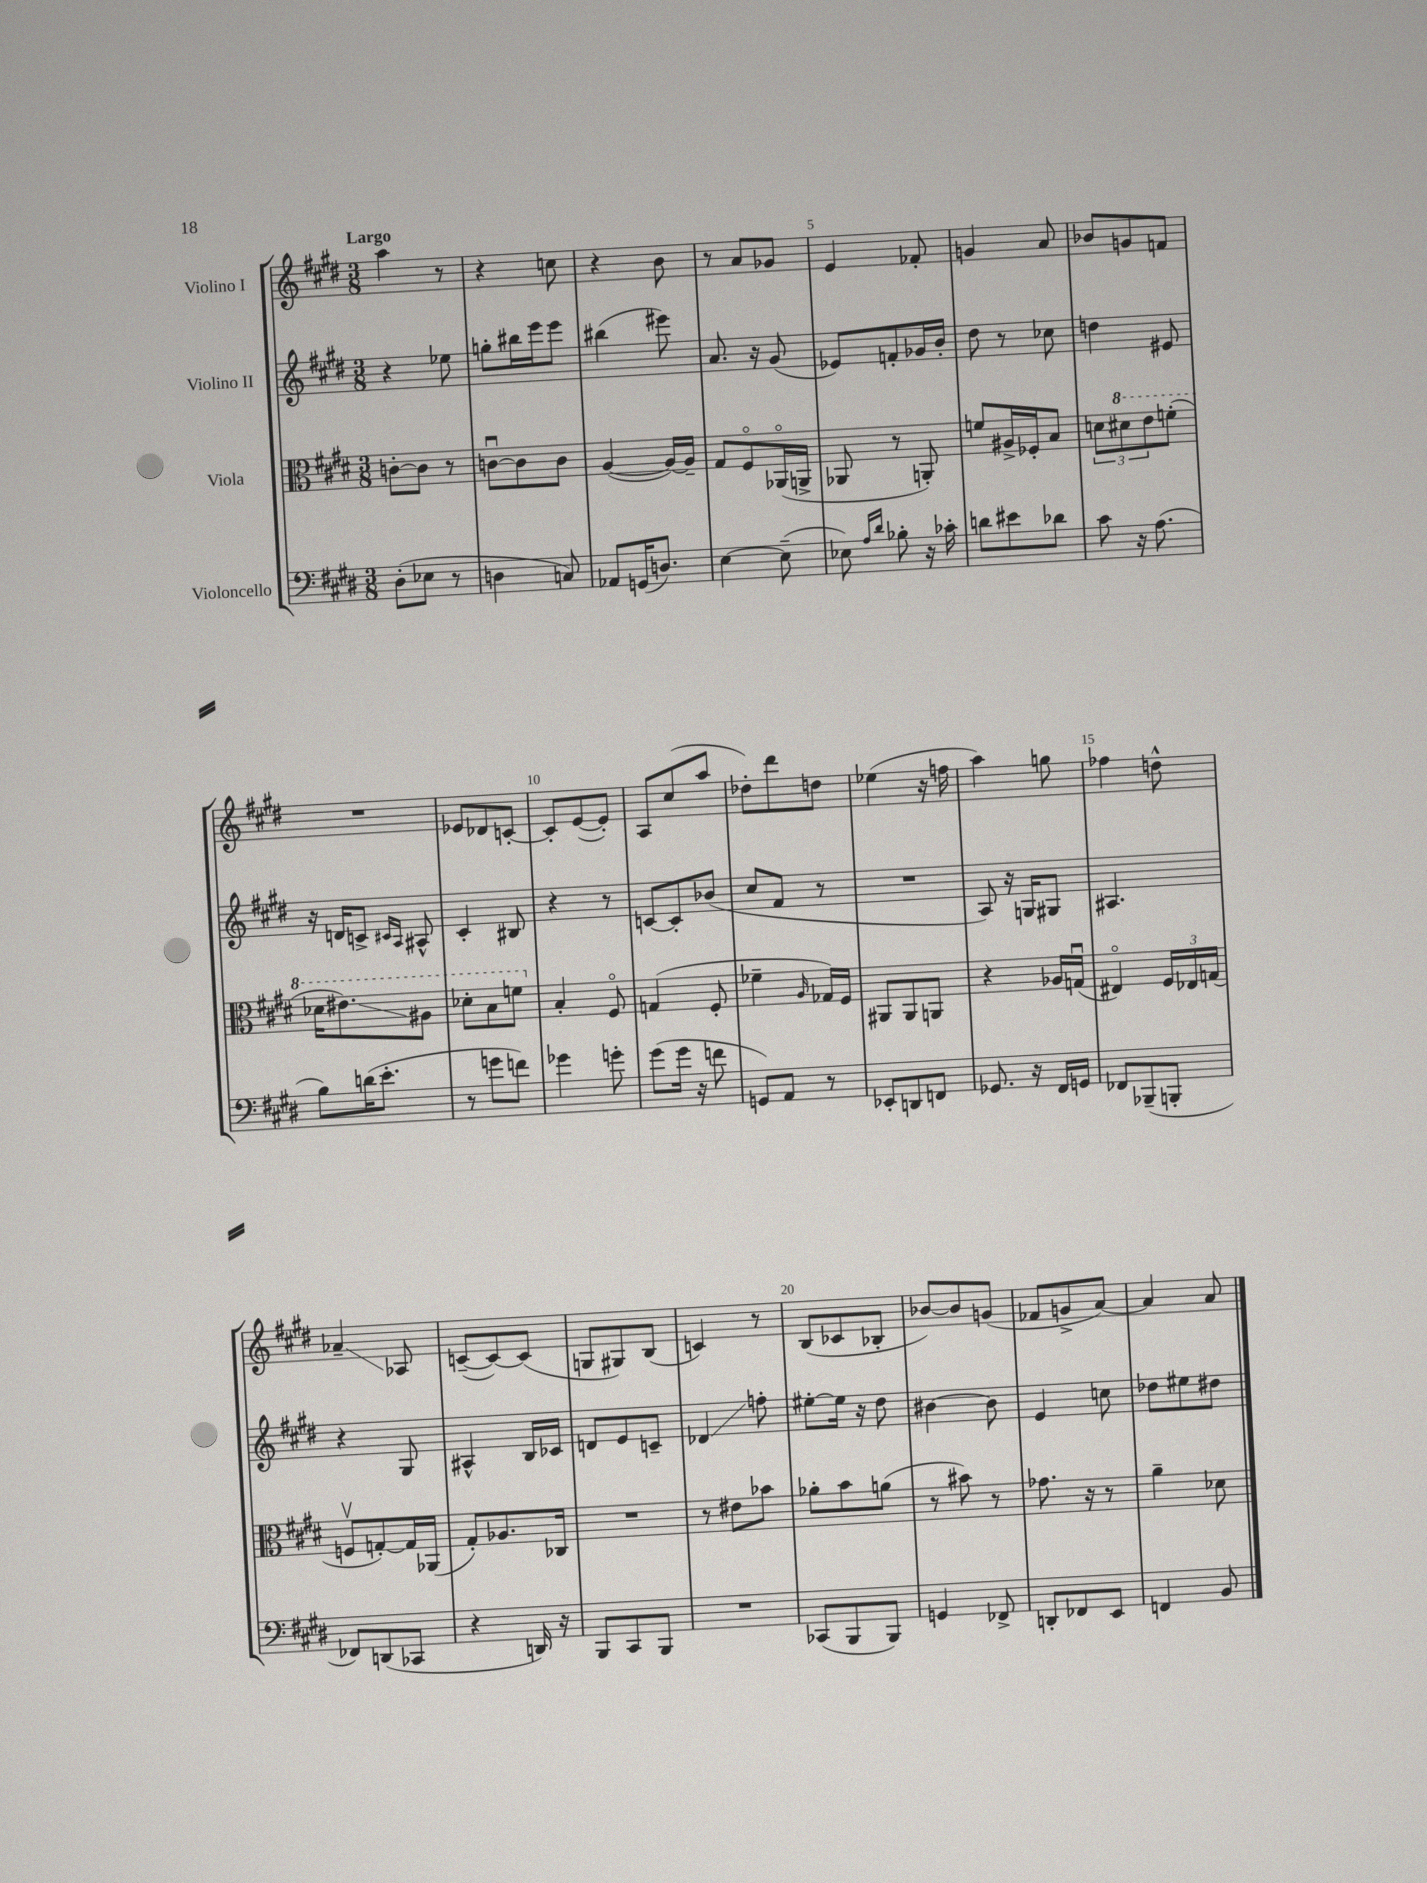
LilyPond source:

<<
\new StaffGroup <<
\new Staff = "s0" \with { instrumentName = "Violino I" } {
    \clef treble \key e \major \numericTimeSignature \time 3/8 \tempo "Largo"
    a''4 r8 |
    r4 c''8 |
    r4 b'8 |
    r8 a'8 ges'8 |
    e'4 fes'8-. |
    g'4 a'8 |
    bes'8 g'8 f'8 |
    R4. |
    ees'8 des'8 c'8~-. |
    c'8-. e'8~( e'8-.) |
    a8 cis''8( a''8 |
    des''8-.) dis'''8 d''8 |
    ees''4( r16 f''16 |
    a''4) g''8 |
    fes''4 d''8-^ |
    aes'4--\glissando aes8 |
    c'8~--( c'8~) c'8( |
    g8 gis8) b8( |
    c'4) r8 |
    b8( ces'8 bes8-. |
    bes'8~) bes'8 g'8( |
    fes'8 g'8-> a'8~) |
    a'4 a'8 \bar "|." |
}
\new Staff = "s1" \with { instrumentName = "Violino II" } {
    \clef treble \key e \major \numericTimeSignature \time 3/8
    r4 ees''8 |
    g''8-. bis''16 e'''16 e'''8 |
    bis''4( eis'''8) |
    a'8. r16 gis'8( |
    ees'8) f'8-. ges'16 b'16-. |
    dis''8 r8 ces''8 |
    d''4 eis'8 |
    r16 d'16 c'8-> \grace { cis'16 a16 } ais8-^ |
    cis'4-. bis8 |
    r4 r8 |
    c'8~ c'8-. bes'8( |
    cis''8 fis'8 r8 |
    R4. |
    a8) r16 g16 gis8 |
    ais4. |
    r4 gis8 |
    ais4-^ b16 ces'16 |
    d'8 e'8 c'8-- |
    des'4\glissando f''8-. |
    eis''8~-. eis''16 r16 dis''8 |
    bis'4~ bis'8 |
    e'4 c''8 |
    des''8 eis''8 dis''8 \bar "|." |
}
\new Staff = "s2" \with { instrumentName = "Viola" } {
    \clef alto \key e \major \numericTimeSignature \time 3/8
    c'8~-. c'8 r8 |
    c'8~\downbow c'8 c'8 |
    a4~( a16~) a16-- |
    gis8 fis8\flageolet aes,16\flageolet( a,16-> |
    aes,8 r8 a,8-.) |
    f'8 ais16-> fes16-. b8 |
    \tuplet 3/2 { d'8 \ottava #1 dis''!8 e''8 } f''8-.( |
    des''16 eis''8.\glissando) ais'8 |
    des''8-. b'8 f''8 \ottava #0 |
    b4-. fis8\flageolet |
    g4( fis8-. |
    fes'4-- \grace { a16 } ges16) fis16 |
    ais,8 ais,8 a,8 |
    r4 aes16 g16\downbow( |
    eis4\flageolet) \tuplet 3/2 { fis16 ees16 g16( } |
    f8\upbow g8~-.) g16 aes,16( |
    gis8-.) aes8. ces16 |
    R4. |
    r8 eis'8 bes'8 |
    aes'8-. b'8 a'8( |
    r8 bis'8) r8 |
    ges'8. r16 r8 |
    a'4-- des'8 \bar "|." |
}
\new Staff = "s3" \with { instrumentName = "Violoncello" } {
    \clef bass \key e \major \numericTimeSignature \time 3/8
    dis8-.( ees8 r8 |
    d4 c8) |
    aes,8 g,16( d8.) |
    e4~ e8--( |
    ees8) \grace { a16 dis'16 } bes8-. r16 ces'16-. |
    d'8 eis'8 des'8 |
    cis'8 r16 a8.( |
    b8) d'16( e'8.-. |
    r8 g'8 f'8) |
    ges'4 g'8-. |
    gis'8( gis'16 r16 f'8 |
    g,8) a,8 r8 |
    ees,8-. d,8 f,8 |
    ges,8. r16 fis,16 g,16 |
    fes,8 bes,,8--( b,,8-. |
    fes,8) d,8( ces,8 |
    r4 d,16) r16 |
    b,,8 cis,8 b,,8 |
    R4. |
    ces,8( b,,8 b,,8) |
    g,4 fes,8-> |
    d,8-. fes,8 e,8 |
    f,4 b,8 \bar "|." |
}
>>
>>
\layout { \context { \Score \override BarNumber.break-visibility = ##(#f #t #t) barNumberVisibility = #(every-nth-bar-number-visible 5) } }
